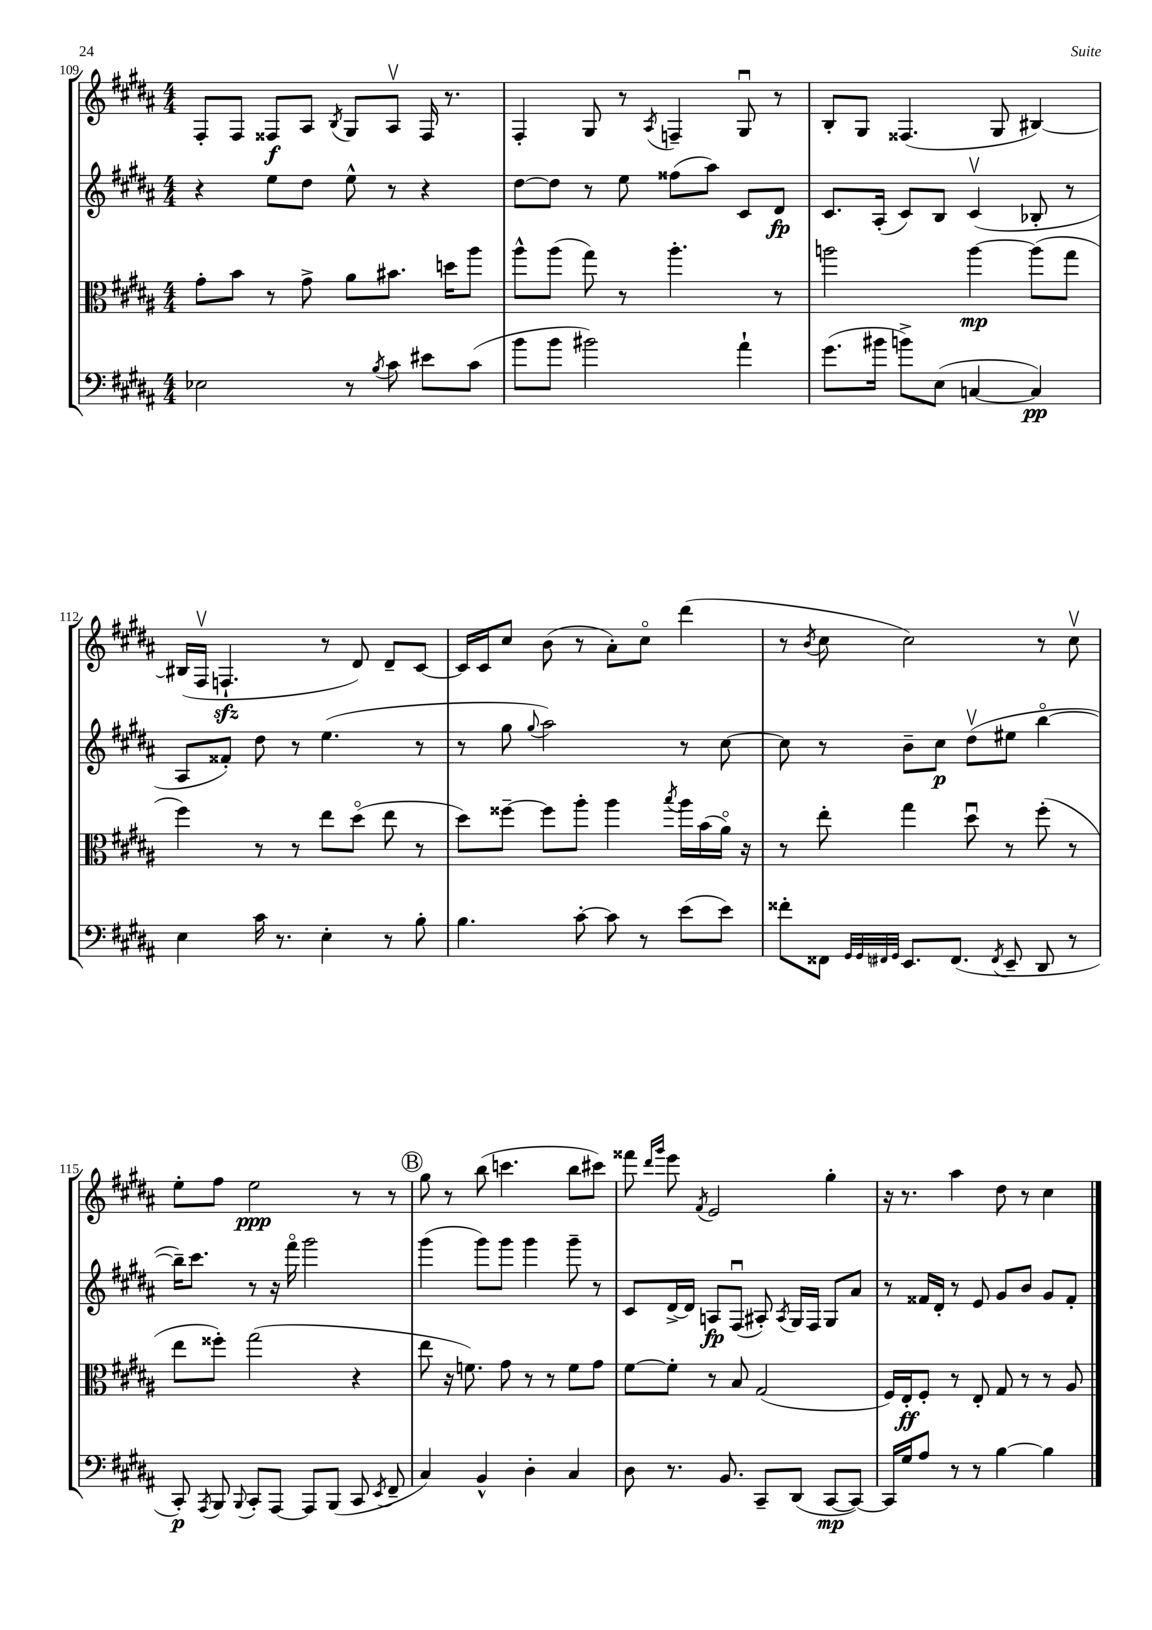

**kern	**kern	**kern	**kern
*staff4	*staff3	*staff2	*staff1
*clefF4	*clefC3	*clefG2	*clefG2
*k[f#c#g#d#a#]	*k[f#c#g#d#a#]	*k[f#c#g#d#a#]	*k[f#c#g#d#a#]
*M4/4	*M4/4	*M4/4	*M4/4
2E-\	8g#'\L	4r	8F#'/L
.	8b\J	.	8F#/J
.	8r	8ee\L	8F##/L
.	8g#^\	8dd#\J	8A#/J
.	.	.	8qB/
8r	8a#\L	8ee^^\	8G#/L
8qB/	.	.	.
8c#\	8.b#\J	8r	8A#v/J
8e#\L	.	4r	16F##/
.	16dd\LK	.	8.r
(8c#\J	8aa#\J	.	.
=	=	=	=
8b\L	8aa#^^\L	[8dd#\L	4F#'/
8b\J	(8aa#\J	8dd#\]J	.
2b#\)	8gg#\)	8r	8G#/
.	8r	8ee\	8r
.	.	.	8qA#/
.	4.aa#'\	(8ff##\L	4F~/
.	.	8aa#\J)	.
4a#`\	.	8c#/L	8G#u/
.	8r	8d#/J	8r
=	=	=	=
(8.g#\L	2aa\	8.c#/L	8B'/L
.	.	.	8G#/J
16b#\Jk	.	(16A#'/Jk	.
8b^\L)	.	8c#/L)	(4.F##/
(8E\J	.	8B/J	.
[4C/	[4aa\	(4c#v/	.
.	.	.	8G#/
4C/])	(8aa\]L	8B-'/	[4B#/)
.	8gg#\J	8r	.
=	=	=	=
4E\	4ff#\)	8A#/L	(16B#/]LL
.	.	.	16F#v/JJ
.	.	8f##'/J)	4.F`/
16c#\	8r	8dd#\	.
8.r	.	.	.
.	8r	8r	.
4E'\	8ee\L	(4.ee\	8r
.	(8dd#o\J	.	8d#/)
8r	8ee\	.	8d#~/L
8B'\	8r	8r	[8c#/J
=	=	=	=
4.B\	8dd#\L)	8r	16c#/]LL
.	.	.	16c#/J
.	[8ff##~\J	8gg#\	8cc#/J
.	.	8qqgg#/	.
.	8ff##\]L	2aa#\)	(8b\
[8c#'\	8aa#'\J	.	8r
8c#\]	4aa#\	.	8a#'\L)
8r	.	.	8cc#o\J
.	8qbb/	.	.
(8e\L	16aa#\LL	8r	(4ddd#\
.	(16b\	.	.
8e\J)	16a#o\JJ)	[8cc#\	.
.	16r	.	.
=	=	=	=
8f##'\L	8r	8cc#\]	8r
.	.	.	8qb/
8FF##\J	8ee'\	8r	8cc#\
32qqGG#/LLL	.	.	.
32qqGG#/	.	.	.
32qqFF#/	.	.	.
32qqGG#/JJJ	.	.	.
8.EE/L	4gg#\	8b~\L	2cc#\)
.	.	8cc#\J	.
(8.FF#/J	.	.	.
.	8dd#u\	(8dd#v\L	.
8qFF#/	.	.	.
8EE~/	8r	8ee#\J	.
8DD#/	(8ff#'\	[4bbo\	8r
8r	8r	.	8cc#v\
=	=	=	=
8CC#'/)	8ee\L	16bb~\]LK)	8ee'\L
.	.	8.ccc#\J	.
8qAAA#/	.	.	.
8BBB/	8ff##'\J)	.	8ff#\J
8qqBBB/	.	.	.
8CC#'/L	(2gg#\	8r	2ee\
[8AAA#/J	.	16r	.
.	.	16fff#o\	.
8AAA#/]L	.	2ggg#\	.
(8BBB/J	.	.	.
8CC#/	4r	.	8r
8qEE/	.	.	.
8FF#~/	.	.	8r
=	=	=	=
4C#/)	8ee\	(4ggg#\	8gg#\
.	16r	.	8r
.	8.f\)	.	.
4BB^^/	.	8ggg#\L)	(8bb\
.	8g#\	8ggg#\J	4.ccc\
4D#'\	8r	4ggg#\	.
.	8r	.	.
4C#/	8f\L	8ggg#~\	8bb\L
.	8g#\J	8r	8ccc#\J)
=	=	=	=
8D#\	[8f#\L	8c#/L	8fff##\
.	.	.	16qqddd#/LL
.	.	.	16qqggg#/JJ
8.r	8f#'\]J	[16d#^/L	8eee\
.	.	16d#/]JJ	.
.	.	.	8qf#/
.	8r	8A/L	2e/
8.BB/	.	.	.
.	8B/	(8F#u/J	.
8CC#~/L	(2G#/	8A#'/)	.
.	.	8qA#/	.
(8DD#/J	.	16G#/LL	.
.	.	16F#/JJ	.
[8CC#/L	.	8G#/L	4gg#'\
8CC#/_J)	.	8a#/J	.
=	=	=	=
16CC#/]LL	16F#/LL)	8r	16r
16G#/J	16E'/J	.	8.r
8A#/J	8F#'/J	16f##/LL	.
.	.	16d#'/JJ	.
8r	8r	8r	4aa#\
8r	8E'/	8e/	.
[4B\	8G#/	8g#/L	8dd#\
.	8r	8b/J	8r
4B\]	8r	8g#/L	4cc#\
.	8A#/	8f##'/J	.
==	==	==	==
*-	*-	*-	*-
